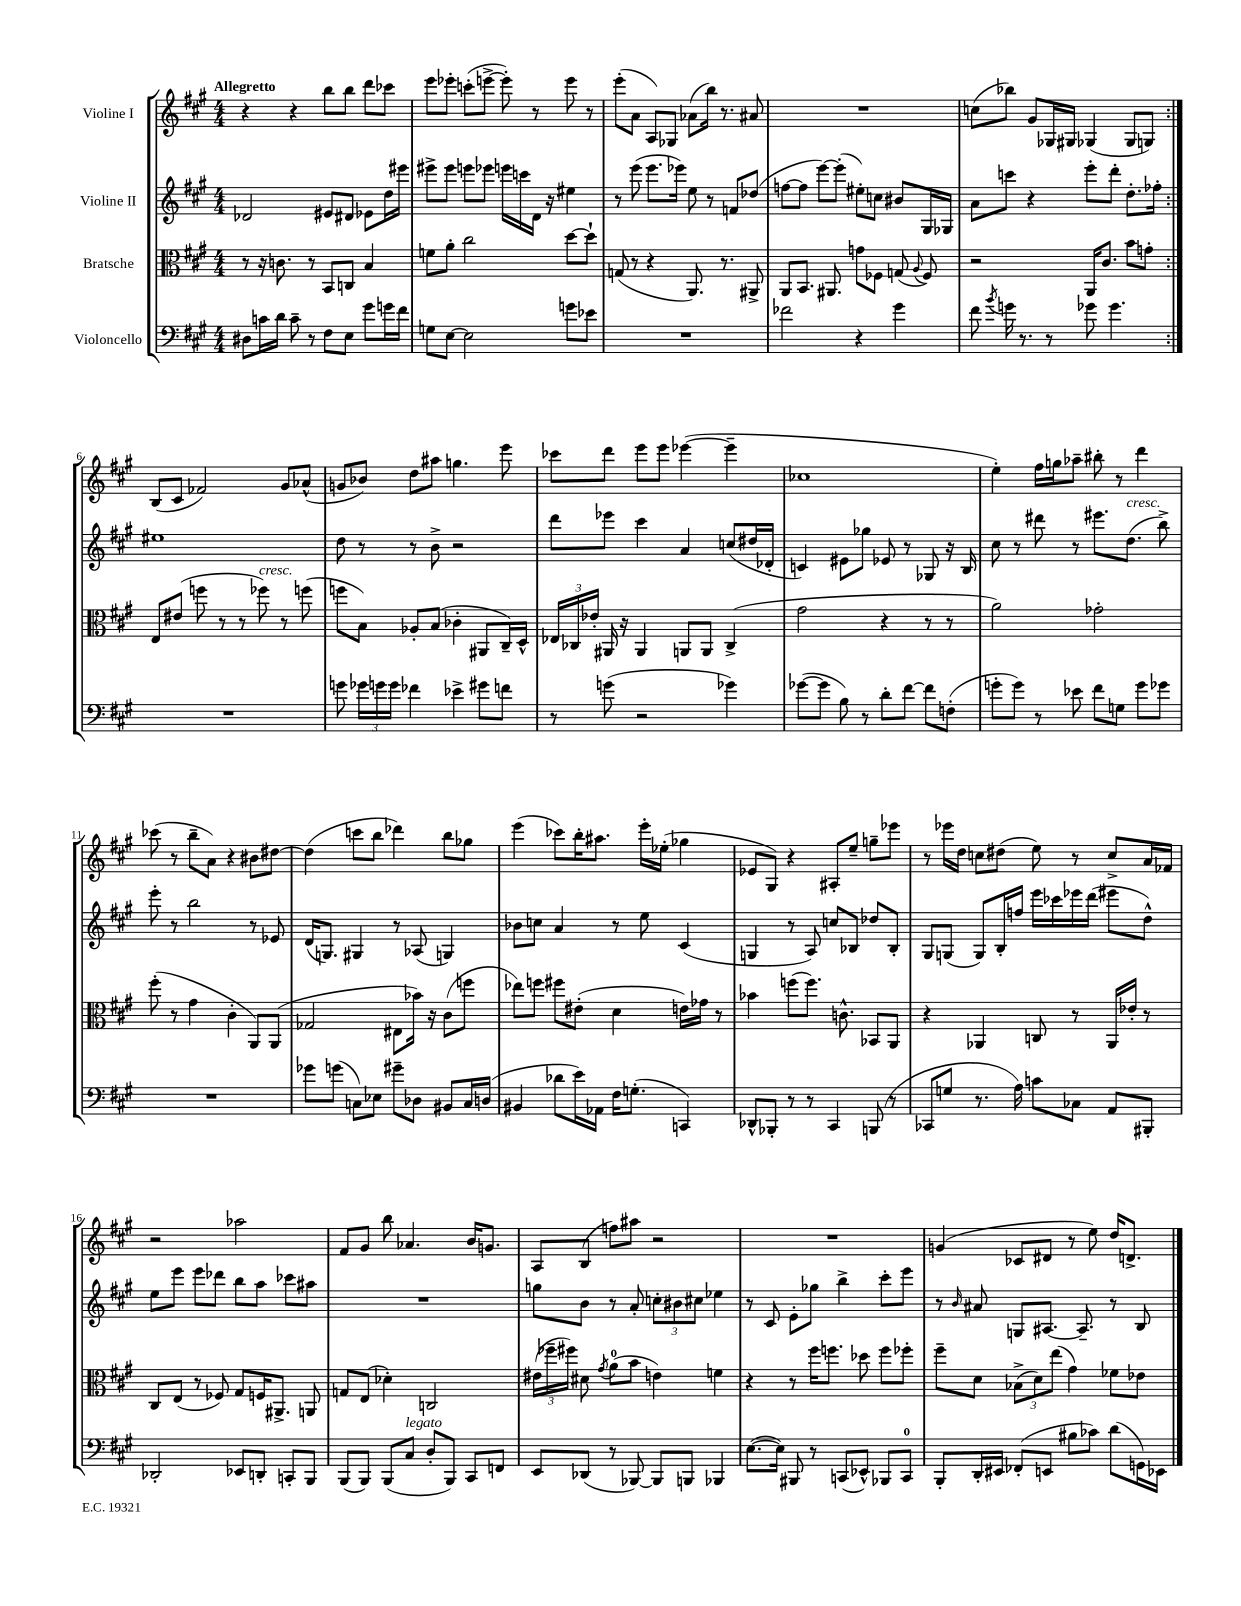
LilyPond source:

<<
\new StaffGroup <<
\new Staff = "s0" \with { instrumentName = "Violine I" } {
    \clef treble \key a \major \numericTimeSignature \time 4/4 \tempo "Allegretto"
    \autoBeamOff \repeat volta 2 { r4 r4 b''8[ b''8] d'''8[ ces'''8] |
    e'''8[ ees'''8]-. c'''8[-.( e'''8]~-> e'''8-.) r8 e'''8 r8 |
    e'''8[-.( a'8] a8[) ges8] aes'8[( b''16]) r8. ais'8 |
    R1 |
    c''8[( bes''8]) gis'8[ ges16 gis16] ges4( ges8[ g8]) | }
    b8[( cis'8] fes'2) gis'8[ aes'8]-^( |
    g'8[ bes'8]) d''8[ ais''8] g''4. e'''8 |
    ces'''8[ d'''8] e'''8[ e'''8] ees'''4~( ees'''4-- |
    ces''1 |
    e''4-.) fis''16[ g''16 aes''8]-- bis''8-. r8 d'''4 |
    ces'''8( r8 b''8[-- a'8]) r4 bis'8[ dis''8]~ |
    dis''4( c'''8[ b''8] des'''4) b''8[ ges''8] |
    e'''4( ces'''8[) b''16-. ais''8.] e'''16[-. ees''16]-.( ges''4 |
    ees'8[ gis8]) r4 ais8[-. e''8]-- g''8[-- ees'''8] |
    r8 ees'''16[ d''16] c''8[ dis''8]( e''8) r8 c''8[-> a'16 fes'16] |
    r2 aes''2 |
    fis'8[ gis'8] b''8 aes'4. b'16[ g'8.] |
    a8[ b8]( f''8[) ais''8] r2 |
    R1 |
    g'4( ces'8[ dis'8] r8 e''8) d''16[ d'8.]-> \bar "|." |
}
\new Staff = "s1" \with { instrumentName = "Violine II" } {
    \clef treble \key a \major \numericTimeSignature \time 4/4
    \autoBeamOff \repeat volta 2 { des'2 eis'8[ dis'8] ees'8[ d''16 eis'''16] |
    eis'''8[-> eis'''8] e'''8[ ees'''8] e'''16[ c'''16 d'16] r16 eis''4 |
    r8 e'''8( e'''8.[ ees'''16]) e''8 r8 f'8[ des''8]( |
    f''8[~ f''8] e'''8[~) e'''8]-.( eis''8[-.) c''8] bis'8[ gis16 ges16] |
    a'8[ c'''8] r4 e'''8[-. d'''8]-. d''8.[-. fes''16]-. | }
    eis''1 |
    d''8 r8 r8 b'8-> r2 |
    d'''8[ ees'''8] cis'''4 a'4 c''8[( dis''16 des'16]-. |
    c'4) eis'8[ ges''8] ees'8 r8 ges8 r16 b16 |
    cis''8 r8 dis'''8 r8 eis'''8.[ d''8.]^\markup { \italic "cresc." }( b''8->) |
    e'''8-. r8 b''2 r8 ees'8 |
    d'16[( g8.]) gis4 r8 aes8( g4) |
    bes'8[ c''8] a'4 r8 e''8 cis'4( |
    g4 r8 a8) c''8[ bes8] des''8[ bes8]-. |
    gis8[ g8]( g8[) b16-. f''16] e'''16[ ces'''16 ees'''16 d'''16]( eis'''8[ d''8]-^) |
    e''8[ e'''8] e'''8[ des'''8] b''8[ a''8] ces'''8[ ais''8] |
    R1 |
    g''8[ b'8] r8 a'8-. \tuplet 3/2 { c''8[-. bis'8 cis''8] } ees''4 |
    r8 cis'8 e'8[-. ges''8] b''4-> cis'''8[-. e'''8] |
    r8 \grace { b'16 } ais'8 g8[ ais8.]~ ais8.-- r8 b8 \bar "|." |
}
\new Staff = "s2" \with { instrumentName = "Bratsche" } {
    \clef alto \key a \major \numericTimeSignature \time 4/4
    \autoBeamOff \repeat volta 2 { r8 r16 c'8. r8 b,8[ c8] b4 |
    f'8[ a'8]-. cis''2 d''8[~ d''8]-! |
    g8( r8 r4 a,8.) r8. ais,8-> |
    a,8[ b,8.] ais,8. g'8[ fes8] g8( \appoggiatura { a8 } fes8) |
    r2 a,16[ cis'8.] b'8[ g'8]-. | }
    e8[ eis'8]( f''8 r8 r8 fes''8^\markup { \italic "cresc." }) r8 f''8( |
    f''8[ b8]) aes8[-. b8]( ces'4-. ais,8[ cis16--) d16]-^ |
    \tuplet 3/2 { ees16[ ces16 ees'16]-. } ais,16 r16 ais,4 a,8[ a,8] ces4->( |
    gis'2 r4 r8 r8 |
    a'2) ges'2-. |
    fis''8-.( r8 gis'4 cis'4-. a,8[) a,8]( |
    ges2 eis8[ bes'16]) r16 cis'8[( f''8] |
    ees''8[) f''8] fis''8[ eis'8]-.( d'4 e'16[) ges'16] r8 |
    bes'4 f''8[( f''8.]) c'8.-^ bes,8[ a,8] |
    r4 aes,4 c8 r8 aes,16[ ees'16]-. r8 |
    cis8[ e8]( r8 fes8) gis8[ f16 ais,8.]-> a,8 |
    g8[ e8]( des'4-.) c2 |
    \tuplet 3/2 { eis'16[( fes''16-- fis''16]) } dis'8 \acciaccatura { gis'8 } a'8[-0( b'8] e'4) f'4 |
    r4 r8 fis''16[ f''8.] des''8 f''8[ fes''8]-. |
    fis''8[-- d'8] \tuplet 3/2 { bes8[->( d'8) e''8]( } gis'4) fes'8[ ees'8] \bar "|." |
}
\new Staff = "s3" \with { instrumentName = "Violoncello" } {
    \clef bass \key a \major \numericTimeSignature \time 4/4
    \autoBeamOff \repeat volta 2 { dis8[ c'16 d'16] c'8-- r8 fis8[ e8] gis'8[ g'16 fis'16] |
    g8[ e8]~ e2 g'8[ ees'8] |
    R1 |
    fes'2 r4 gis'4 |
    fis'8 \acciaccatura { b'8 } g'16 r8. r8 ges'8 ges'4. | }
    R1 |
    g'8 \tuplet 3/2 { ges'16[ g'16 g'16] } fes'4 ees'4-> gis'8[ f'8] |
    r8 g'8( r2 ges'4) |
    ges'8[~( ges'8] b8) r8 d'8[-. fis'8]~ fis'8[ f8]-.( |
    g'8[-. g'8]) r8 ees'8 fis'8[ g8] g'8[ ges'8] |
    R1 |
    ges'8[ g'8]( c8[) ees8] gis'8[-- des8] bis,8[ c16 d16]( |
    bis,4 des'8[ e'16) aes,16] fis16[ g8.]-.( c,4) |
    des,8[-^ bes,,8]-. r8 r8 cis,4 b,,8( r8 |
    ces,8[ g8] r8. a16) c'8[ ces8] a,8[ bis,,8]-. |
    des,2-. ees,8[ d,8]-. c,8[-. b,,8] |
    b,,8[( b,,8]) b,,8[( cis8]^\markup { \italic "legato" } d8[-. b,,8]) cis,8[ f,8] |
    e,8[ des,8]( r8 bes,,8~) bes,,8[ b,,8] bes,,4 |
    e8.[~( e16]) bis,,8 r8 c,8[( ees,8]-^) bes,,8[ c,8]-0 |
    b,,8[-. d,16-. eis,16] fes,8[-.( e,8] bis8[ ces'8]) d'8[( g,16) ees,16] \bar "|." |
}
>>
>>
